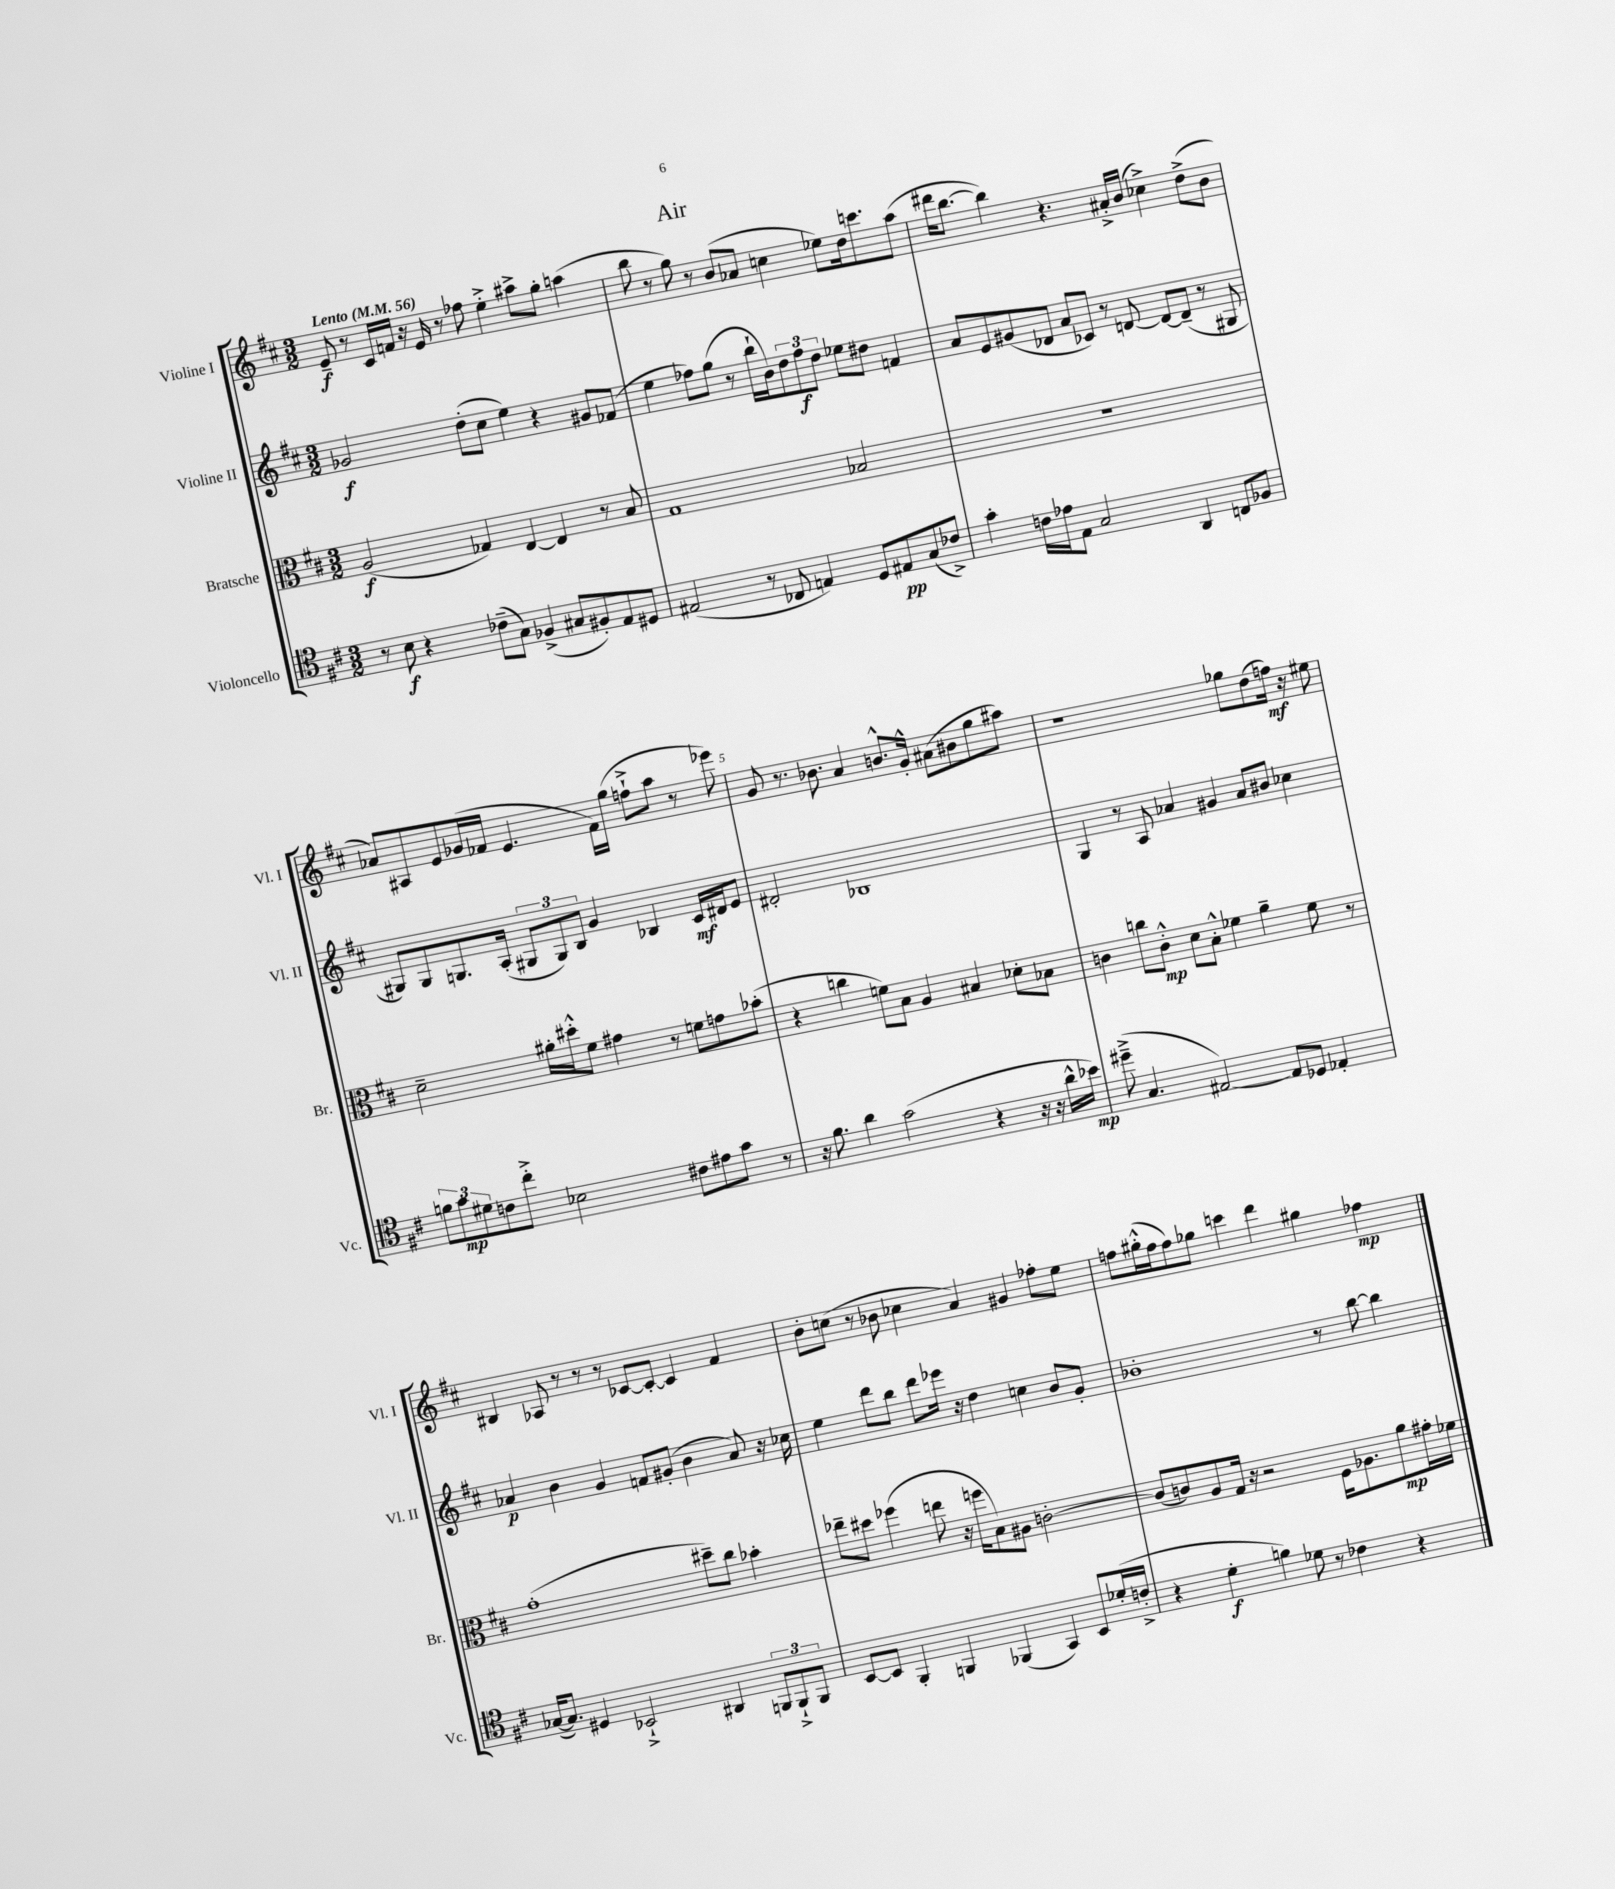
\header { title = "Air" }
<<
\new StaffGroup <<
\new Staff = "s0" \with { instrumentName = "Violine I" shortInstrumentName = "Vl. I" } {
    \clef treble \key d \major \numericTimeSignature \time 3/2 \tempo "Lento" 4 = 56
    e'8--\f r8 cis'16 f'16 r16 e'16 r8 fes''8 e''4-.-> ais''8-> g''8-. a''4( |
    b''8 r8 g''8) r8 b'8( aes'8 c''4 ees''8) d''16 c'''8. a''8( |
    dis'''16 b''8.~ b''4) r4. ais'16-.-> b'16( ces''4->) d''8->( b'8 |
    aes'8) ais8 e'8 ges'16( fes'16 e'4. fes'16) g''16( f''8-!-> a''8 r8 ees'''8) |
    g'8 r8. bes'8. a'4 b'8.-^ g'16-.-^ ais'8( bis'8 g''8 ais''8) |
    r1 ges''8 d''8( f''16\mf) r16 eis''8 |
    bis4 aes8 r8 r8 r8 ces'8~ ces'8~-. ces'4 fis'4 |
    b'8-. c''8( r8 bes'8 ces''4 a'4) gis'4 fes''8-. e''8 |
    f''8 gis''16-.-^( f''16 f''8) ges''8 c'''4 d'''4 gis''4 fes''4\mp \bar "|." |
}
\new Staff = "s1" \with { instrumentName = "Violine II" shortInstrumentName = "Vl. II" } {
    \clef treble \key d \major \numericTimeSignature \time 3/2
    ges'2\f d''8-.( cis''8 e''4) r4 gis'8 fes'8( |
    e''4 fes''8) g''8( r8 b''16-! b'16) \tuplet 3/2 { d''8 fes''8\f d''8 } ees''8 dis''8 f'4 |
    a'8 e'8 gis'8( des'8 a'8 ces'8) r8 d'8~ d'8~ d'8--( r8 gis8 |
    gis8) gis8 g8. a16-.( \tuplet 3/2 { gis8 gis8) b8 } g'4 bes4 cis'16\mf dis'16 e'8 |
    dis'2-. bes1 |
    g4 r8 a8 aes'4 gis'4 aes'8 bis'8 ces''4 |
    aes'4\p b'4 g'4 f'8 gis'8-.( b'4 aes'8) r16 ces''16 |
    e''4 d'''8 b''8 d'''8 ees'''16 r16 d''4 c''4 b'8 g'8-. |
    bes'1-. r8 b''8~ b''4 \bar "|." |
}
\new Staff = "s2" \with { instrumentName = "Bratsche" shortInstrumentName = "Br." } {
    \clef alto \key d \major \numericTimeSignature \time 3/2
    a2\f( ges4) e4~ e4 r8 b8 |
    g1 bes2 |
    R1. |
    d'2-- ais'16-. dis''16-.-^ fis'8 gis'4 r8 f'8 g'8 bes'8-.( |
    r4 c''4 f'8) b8 a4 bis4 des'8-. bes8 |
    c'4 c''8 c'8-.-^\mp d'8 b8-.-^ fes'4 a'4-- fes'8 r8 |
    g'1-.( dis''8--) cis''8 bes'4-. |
    ees''8-- dis''8 fes''4( e''8 r16 f''16 b8) ais8 c'2~-. |
    c'8( c'8) a8 g16 r16 r2 fis16 aes8. a'8\mp gis'16-. fes'16 \bar "|." |
}
\new Staff = "s3" \with { instrumentName = "Violoncello" shortInstrumentName = "Vc." } {
    \clef tenor \key d \major \numericTimeSignature \time 3/2
    r8 b8\f r4 ces'8--( g8) fes4->( gis8 fis8-.) e8 dis8 |
    eis2( r8 ces8 e4) d8 eis8\pp g8( ces'8->) |
    g'4-. c'16 ees'16 e8 g2 a,4 c8 fes8 |
    \tuplet 3/2 { f'8 g'8\mp dis'8 } c'8 cis''8-.-> bes2 cis'8 eis'8 g'8 r8 |
    r16 fis'8. a'4 g'2( r4 r16 r16 a'16-^ bes'16\mp) |
    dis''8--->( g4. eis2~) eis8 des8 ees4-. |
    ges16~( ges8.) dis4 bes,2-!-> ais,4 \tuplet 3/2 { f,8 f,8-!-> f,8 } |
    b,8~ b,8 fis,4-. f,4 fes,4( g,4) b,8 des'16-.( c'16-.-> |
    r4 d'4-.\f f'4) des'8 r8 ces'4 r4 \bar "|." |
}
>>
>>
\layout { \context { \Score \override BarNumber.break-visibility = ##(#f #t #t) barNumberVisibility = #(every-nth-bar-number-visible 5) } }
